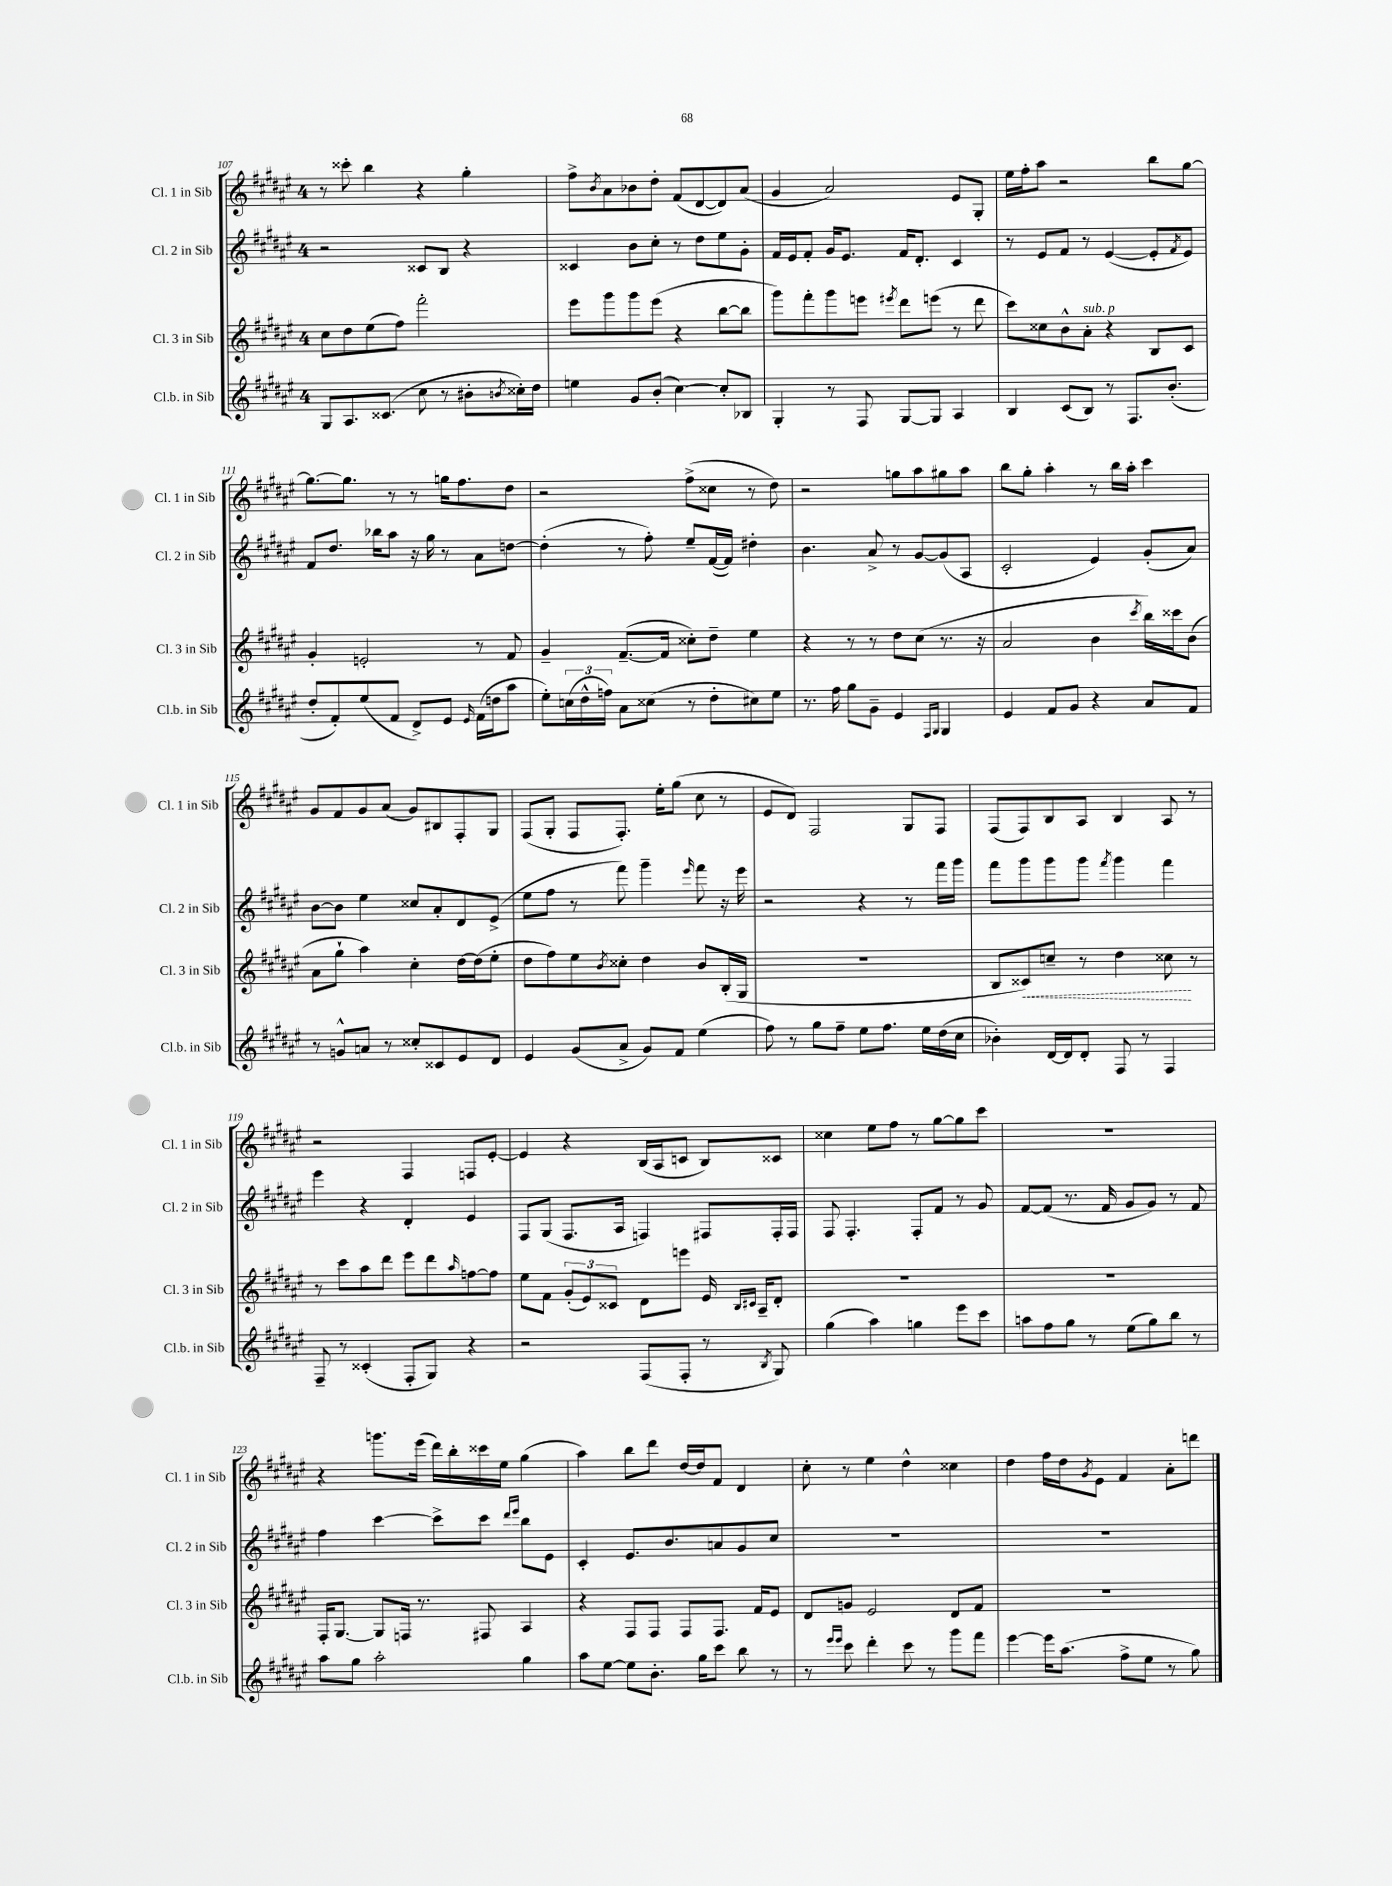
<<
\new StaffGroup <<
\new Staff = "s0" \with { instrumentName = "Cl. 1 in Sib" shortInstrumentName = "Cl. 1 in Sib" } {
    \clef treble \key fis \major \once \override Staff.TimeSignature.style = #'single-digit \time 4/4
    r8 cisis'''8-. b''4 r4 gis''4-. |
    fis''8-> \acciaccatura { b'8 } ais'8 bes'8 dis''8-. fis'8( dis'8~ dis'8) ais'8( |
    gis'4 ais'2) eis'8 gis8-. |
    eis''16 fis''16-. ais''8 r2 b''8 gis''8~ |
    gis''8.~ gis''8. r8 r8 g''16 fis''8. dis''8 |
    r2 fis''8->( cisis''8 r8 dis''8) |
    r2 g''8 ais''8 gis''8 ais''8 |
    b''8 gis''8-. ais''4-. r8 b''16 ais''16-. cis'''4 |
    gis'8 fis'8 gis'8 ais'8( gis'8) bis8 fis8-. gis8 |
    fis8( gis8-. fis8 fis8.-.) eis''16-. gis''8( cis''8 r8 |
    eis'8 dis'8) fis2 gis8 fis8 |
    fis8( fis8) b8 ais8 b4 ais8 r8 |
    r2 fis4 f8 eis'8~-. |
    eis'4 r4 b16( ais16 c'8 b8) cisis'8 |
    cisis''4 eis''8 fis''8 r8 gis''8~ gis''8 cis'''8 |
    R1 |
    r4 g'''8. eis'''16( dis'''16) b''16-. cisis'''16 eis''16 gis''4( |
    ais''4) b''8 dis'''8 dis''16~ dis''16 fis'8 dis'4 |
    cis''8-. r8 eis''4 dis''4-^ cisis''4 |
    dis''4 fis''16 dis''16 \acciaccatura { gis'8 } eis'8 fis'4 ais'8-. d'''8 \bar "|." |
}
\new Staff = "s1" \with { instrumentName = "Cl. 2 in Sib" shortInstrumentName = "Cl. 2 in Sib" } {
    \clef treble \key fis \major \once \override Staff.TimeSignature.style = #'single-digit \time 4/4
    r2 cisis'8 b8 r4 |
    cisis'4 b'8 cis''8-. r8 dis''8 eis''8 gis'8-. |
    fis'16 eis'16 fis'8-. gis'16 eis'8. fis'16 dis'8.-. cis'4 |
    r8 eis'8 fis'8 r8 eis'4~( eis'8-. \acciaccatura { fis'8 } eis'8) |
    fis'8 dis''8. bes''16 ais''8 r16 gis''16 r8 ais'8 d''8~ |
    d''4-.( r8 fis''8-.) eis''8-- fis'16~( fis'16) dis''4-. |
    b'4. ais'8-> r8 gis'8~ gis'8( ais8 |
    cis'2-. eis'4) gis'8-.( ais'8) |
    b'8~ b'8 eis''4 cisis''8 ais'8-. dis'8 eis'8->( |
    eis''8 fis''8 r8 fis'''8) gis'''4-- \grace { eis'''16 } fis'''8 r16 eis'''16 |
    r2 r4 r8 fis'''16 gis'''16 |
    fis'''8 gis'''8 gis'''8 gis'''8 \acciaccatura { fis'''8 } gis'''4 fis'''4 |
    eis'''4 r4 dis'4-. eis'4 |
    fis8 gis8( fis8. ais16 f4) fis8 fis16-. fis16 |
    fis8 fis4.-. fis8-. fis'8 r8 gis'8 |
    fis'8~ fis'8( r8. fis'16 gis'8 gis'8) r8 fis'8 |
    fis''4 cis'''4~ cis'''8-> cis'''8 \grace { dis'''16 eis'''16 } b''8 eis'8 |
    cis'4-. eis'8. b'8. a'8 gis'8 cis''8 |
    R1 |
    R1 \bar "|." |
}
\new Staff = "s2" \with { instrumentName = "Cl. 3 in Sib" shortInstrumentName = "Cl. 3 in Sib" } {
    \clef treble \key fis \major \once \override Staff.TimeSignature.style = #'single-digit \time 4/4
    cis''8 dis''8 eis''8( fis''8) fis'''2-. |
    eis'''8 gis'''8 gis'''8 eis'''8( r4 b''8~ b''8 |
    gis'''8) fis'''8-. gis'''8 e'''8 \acciaccatura { eis'''8 } dis'''8 e'''8( r8 dis'''8 |
    cis'''8) cisis''8 b'8-^ ais'8-.^\markup { \italic "sub. p" } r4 b8 cis'8 |
    gis'4-. e'2-. r8 fis'8 |
    gis'4-- fis'8.~--( fis'16 cisis''8-.) dis''8-- eis''4 |
    r4 r8 r8 dis''8 cis''8( r8. r16 |
    ais'2 b'4 \acciaccatura { cis'''8 } b''16) cisis'''16 b'8( |
    ais'8 gis''8-! ais''4) cis''4-. dis''16~ dis''16( eis''8-. |
    dis''8 fis''8) eis''8 \acciaccatura { b'8 } cisis''8-. dis''4 b'8 b16-.( gis16 |
    R1 |
    b8 \once \override Hairpin.style = #'dashed-line cisis'8\<) c''8-- r8 dis''4 cisis''8\! r8 |
    r8 cis'''8 ais''8 dis'''8 eis'''8 dis'''8 \grace { ais''16 } f''8~ f''8 |
    eis''8 fis'8 \tuplet 3/2 { gis'8-.( eis'8) cisis'8 } dis'8 e'''8 eis'16 \grace { b16 cis'16 } ais16-- dis'8-. |
    R1 |
    R1 |
    fis16-. gis8.~ gis8 f16 r8. fis8 ais4 |
    r4 fis8 fis8 fis8 fis8. fis'16 eis'8 |
    dis'8 g'8 eis'2 dis'8 fis'8 |
    R1 \bar "|." |
}
\new Staff = "s3" \with { instrumentName = "Cl.b. in Sib" shortInstrumentName = "Cl.b. in Sib" } {
    \clef treble \key fis \major \once \override Staff.TimeSignature.style = #'single-digit \time 4/4
    gis8 ais8. cisis'8.( cis''8 r8 bis'8-. \acciaccatura { b'8 } cisis''16-.) dis''16 |
    e''4 gis'8 b'8-.( cis''4~) cis''8-. bes8 |
    gis4-. r8 fis8 gis8~ gis8 ais4 |
    b4 cis'8( b8) r8 fis8. b'8.-.( |
    dis''8-. fis'8-.) eis''8( fis'8 dis'8->) eis'8 \grace { eis'16 } fis'16( d''16 ais''8 |
    eis''8-.) \tuplet 3/2 { c''16( dis''16-^ f''16) } ais'8 cisis''8( r8 dis''8-. cis''8) eis''8 |
    r8. fis''16 gis''8 gis'8-- eis'4 \grace { fis16 gis16 } gis4 |
    eis'4 fis'8 gis'8 r4 ais'8 fis'8 |
    r8 g'8-^ a'8 r8 cisis''8-. cisis'8 eis'8 dis'8 |
    eis'4 gis'8( ais'8-> gis'8) fis'8 eis''4( |
    fis''8) r8 gis''8 fis''8-- eis''8 fis''8. eis''16 dis''16( cis''16 |
    bes'4-.) dis'16~ dis'16 dis'8-. fis8 r8 fis4 |
    fis8-- r8 cisis'4-.( fis8-. gis8) r4 |
    r2 fis8( fis8-. r8 \acciaccatura { b8 } gis8) |
    gis''4( ais''4) g''4 eis'''8 cis'''8 |
    a''8 fis''8 gis''8 r8 eis''8( gis''8) b''8 r8 |
    ais''8 gis''8 ais''2-. gis''4 |
    ais''8 eis''8~ eis''8 b'8.-. gis''16 cis'''8 b''8 r8 |
    r8 \grace { eis'''16 eis'''16 } cis'''8 dis'''4-. cis'''8 r8 gis'''8 fis'''8 |
    eis'''4~ eis'''16 ais''8.( fis''8-> eis''8 r8 gis''8) \bar "|." |
}
>>
>>
\layout { \context { \Score currentBarNumber = #107 } }
